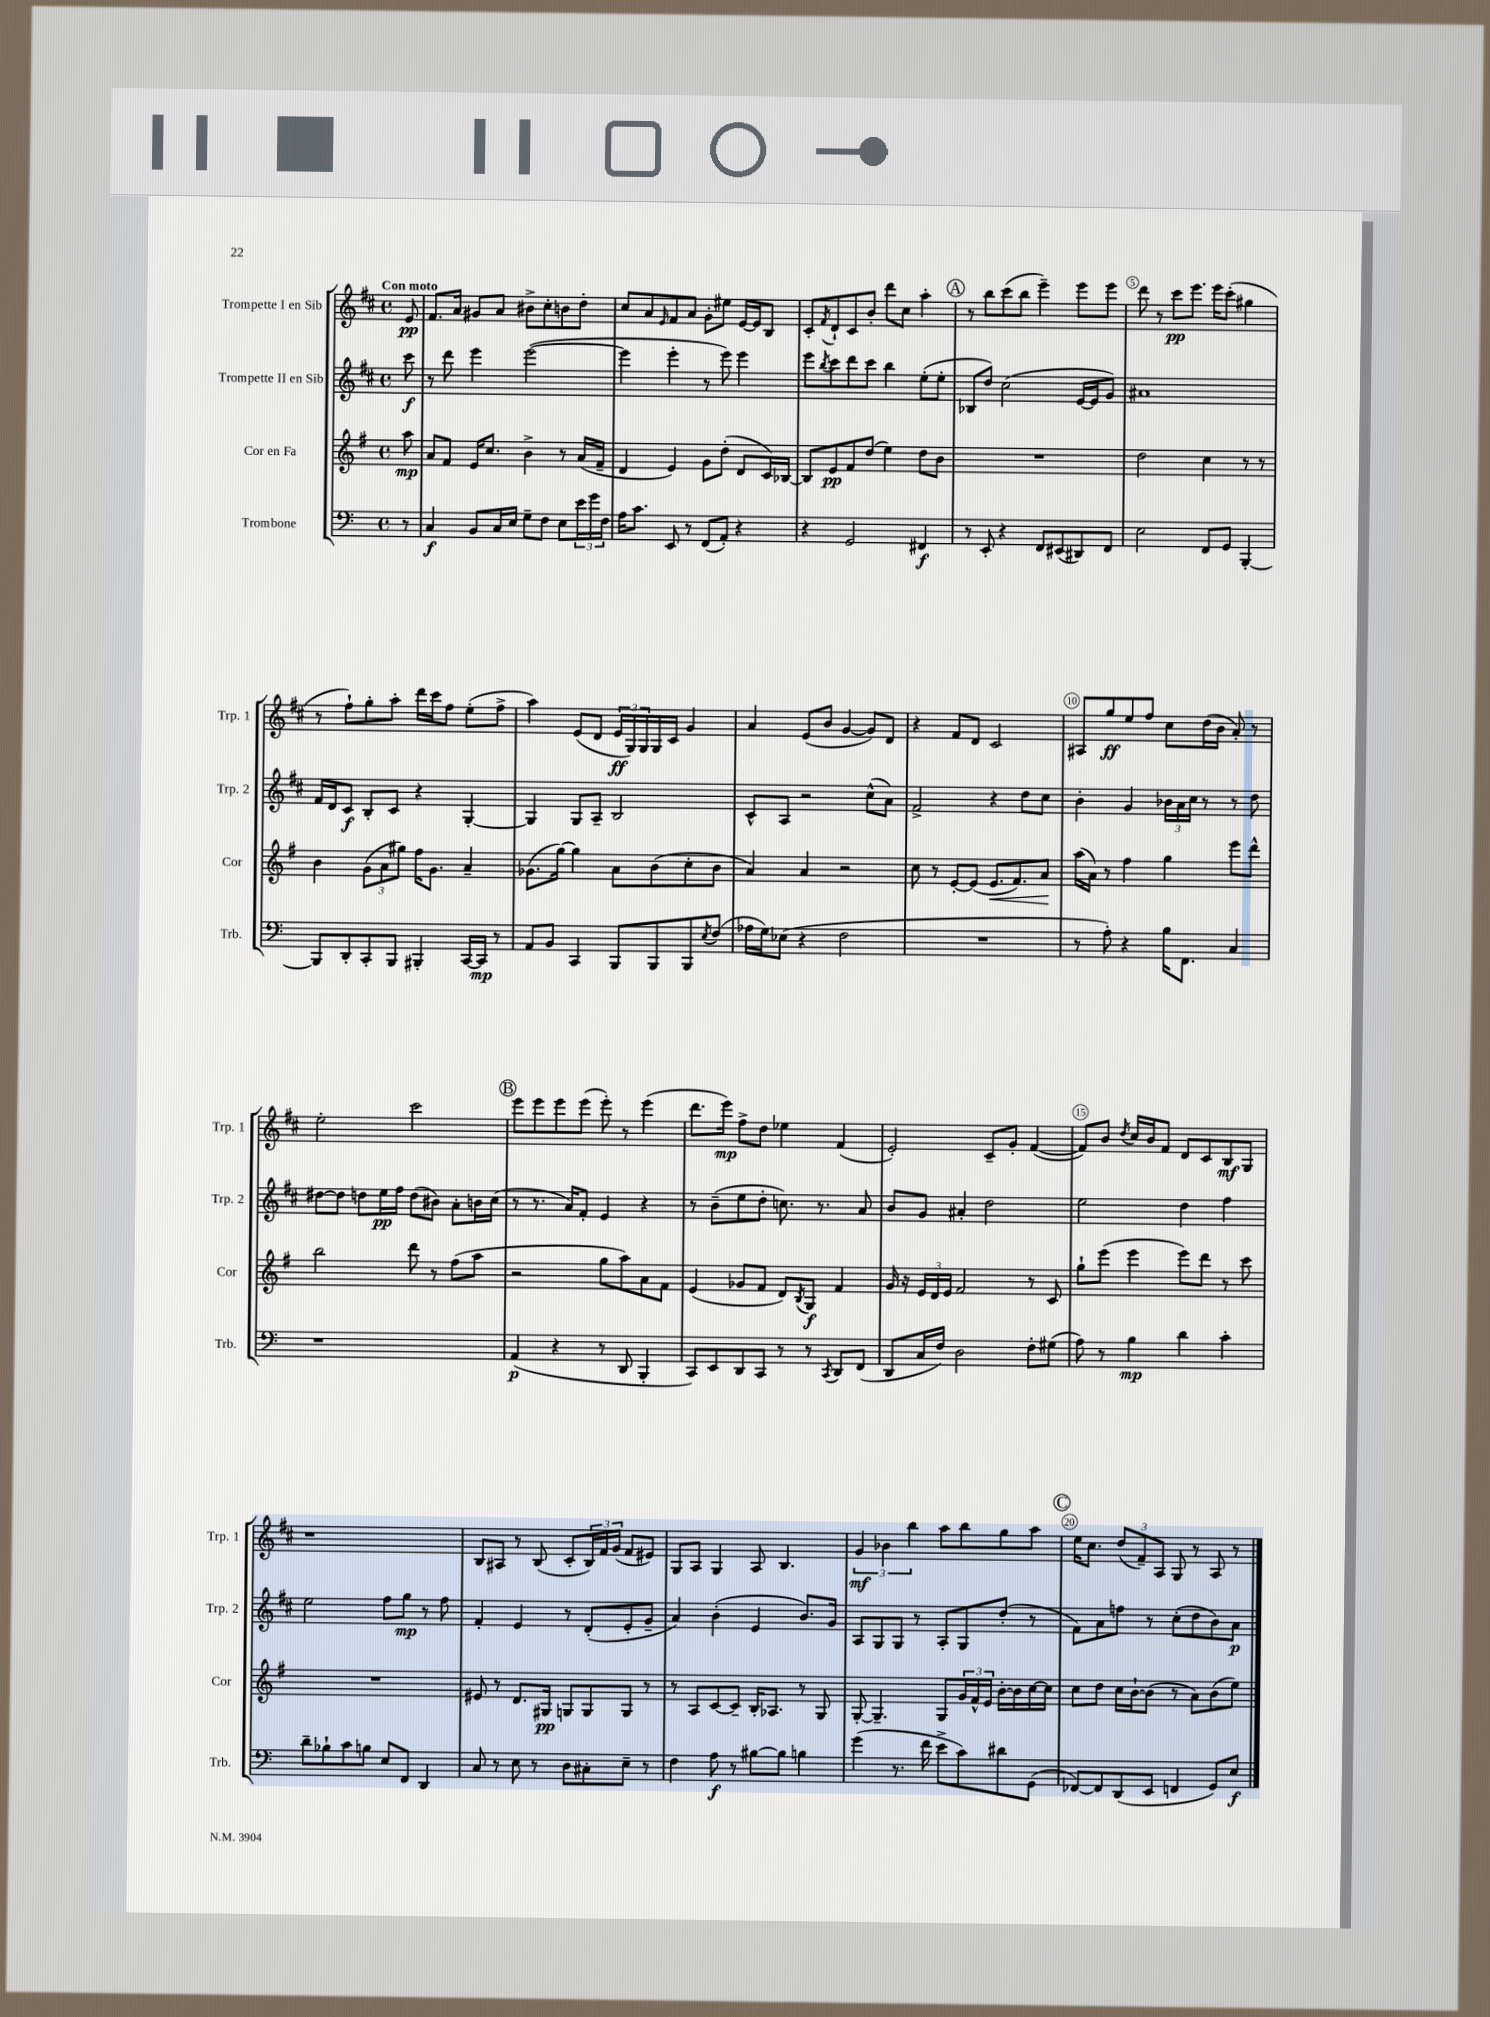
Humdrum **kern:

**kern	**kern	**kern	**kern
*staff4	*staff3	*staff2	*staff1
*clefF4	*clefG2	*clefG2	*clefG2
*k[]	*k[f#]	*k[f#c#]	*k[f#c#]
*M4/4	*M4/4	*M4/4	*M4/4
*met(c)	*met(c)	*met(c)	*met(c)
8r	8aa\	8ccc#\	8e/
=	=	=	=
4C/	8a/L	8r	8.f#/L
.	8f#/J	8ddd\	.
.	.	.	16a/Jk
8BB/L	16e/LK	4eee\	8g#/L
.	8.cc/J	.	.
16C/L	.	.	8a/J
16E/JJ	.	.	.
8G~\L	4b^\	([2eee\	8b#^\L
8F\J	.	.	8cc#'\
8E\L	8r	.	8b\
24e\L	(16a/LL	.	8dd'\J
24g\	.	.	.
.	16f#~/JJ	.	.
24F\JJ	.	.	.
=	=	=	=
16A\LK	4d/	4eee\]	8cc#/L
8.c\J	.	.	.
.	.	.	8a/
.	.	.	16qqe/
8EE/	4e/)	4eee'\	8f#/
8r	.	.	8a/J
(8FF/L	8g\L	8r	8g'\L
8AA'/J)	(8dd'\J	8eee\)	8ee#\J
4r	8d/L	4eee\	[16e/LL
.	.	.	16e/]J
.	16c/L)	.	8B/J
.	[16B-/JJ	.	.
=	=	=	=
4r	8B-/]L	8eee\L	8c#'/L
.	.	8qbb/	8qf#/
.	8e/	8ccc#\	8d`/
2GG/	8f#/	8ddd\	8c#/
.	(8dd/J	8ccc#\J	8b'/J
.	4ee\)	4bb\	8ddd\L
.	.	.	8cc#\J
4FF#/	8dd\L	(8ee'\L	4aa'\
.	8b\J	8ee'\J	.
=	=	=	=
8r	1r	8B-/L	8r
8EE'/	.	8dd/J)	8bb\L
4r	.	(2cc#\	(8ccc#\
.	.	.	8bb\J
8FF/L	.	.	4eee~\)
(8EE#/	.	.	.
8DD#/)	.	[16e/LL	8eee\L
.	.	16e/]J	.
8FF/J	.	8g/J)	8eee\J
=	=	=	=
2E\	2dd\	1a#	8ddd\
.	.	.	8r
.	.	.	8ccc#\L
.	.	.	8.eee\J
8FF/L	4cc\	.	.
.	.	.	16eee\LK
8GG/J	.	.	(8ccc#'\J
[4BBB'/	8r	.	4gg#\
.	8r	.	.
=	=	=	=
8BBB/]L	4b\	16f#/LL	8r
.	.	16d/J	.
8DD'/	.	8c#/J	8ff#`\L)
8CC'/	(12g\L	8B'/L	8gg'\
.	12a\	.	.
8BBB/J	.	8c#/J	8aa'\J
.	12gg#\J)	.	.
4BBB#'/	16ff#\LK	4r	16ddd\LL
.	8.g\J	.	16ccc#\J
.	.	.	8ff#\J
[16CC/LL	4a~/	[4G'/	(8ee'\L
16CC/]JJ	.	.	.
8r	.	.	8ff#^\J
=	=	=	=
8AA/L	(8.g-\L	4G/]	4aa\)
8BB/J	.	.	.
.	[16gg\Jk)	.	.
4CC/	4gg\]	8G/L	(8e/L
.	.	8A~/J	8d/J
8BBB/L	8a\L	2B/	24e/LL
.	.	.	24G/)
.	.	.	24G/
8BBB/	(8b\	.	16G/
.	.	.	16c#/JJ
8BBB/	8cc'\	.	4g/
8qE/	.	.	.
(8F/J	8b\J	.	.
=	=	=	=
16A-\LL	4a/)	8c#^^/L	4a/
16G\J)	.	.	.
(8E-\J	.	8A/J	.
4r	4a/	2r	(8e/L
.	.	.	8b/J
2F\	2r	.	[4g/
.	.	(8cc#^^\L	8g/]L)
.	.	8a\J)	8d/J
=	=	=	=
1r	8cc\	2f#^/	4r
.	8r	.	.
.	[8e'/L	.	8f#/L
.	(8e/]J	.	8d/J
.	8.e/L	4r	2c#/
.	8.f#/)	.	.
.	.	8dd\L	.
.	8a/J	8cc#\J	.
=	=	=	=
8r	(16aa\LL	4b'\	8A#/L
.	16a\JJ)	.	.
8A'\)	8r	.	8gg/
4r	4ff#\	4g/	8ee/
.	.	.	8ff#/J
16B\LK	4gg\	24b-\LL	8cc#\L
.	.	24a\	.
8.FF\J	.	.	.
.	.	24cc#\JJ	.
.	.	8r	(16dd\L
.	.	.	16b\JJ
4C/	8eee\L	8r	8a'/)
.	8ddd^^\J	8dd\	8r
=	=	=	=
1r	2bb\	[8dd#\L	2ee'\
.	.	8dd#\]J	.
.	.	8dd\L	.
.	.	16ee\L	.
.	.	16ff#\JJ	.
.	8ddd\	(8dd\L	2ccc#\
.	8r	8b#\J)	.
.	(8ff#\L	8a'\L	.
.	8aa\J	16b\L	.
.	.	(16cc#\JJ	.
=	=	=	=
(4AA/	2r	8r	8eee\L
.	.	8.r	8eee\
4r	.	.	8eee\
.	.	16a/LK)	.
.	.	8f#'/J	(8eee\J
8r	8gg\L	4e/	8eee'\)
8DD/	8aa\)	.	8r
4BBB'/	8a\	4r	(4eee\
.	8f#\J	.	.
=	=	=	=
8CC/L)	(4e/	8r	8.ddd\L
8EE/	.	(8b~\L	.
.	.	.	16eee\Jk)
8DD/	8g-/L	8ee\	8ff#^\L
8CC/J	8f#/J	8dd'\J	8dd\J
8r	8d/L)	8.cc\)	4ee-\
.	8qB/	.	.
8r	8G/J	.	.
.	.	8.r	.
8qCC/	.	.	.
8DD/L	4f#/	.	(4f#/
(8FF/J	.	8a/	.
=	=	=	=
8DD/L	16g/	8b/L	2e'/)
.	16r	.	.
16C/L	24e/LL	8g/J	.
.	24d/	.	.
16F/JJ)	.	.	.
.	24e/JJ	.	.
2D\	2f#/	4a#'/	.
.	.	2dd\	8c#~/L
.	.	.	8g'/J
8F'\L	8r	.	([4f#/
(8G#\J	8c/	.	.
=	=	=	=
8A\)	8gg`\L	2ee\	8f#/]L)
8r	(8eee\J	.	8b/J
.	.	.	8qdd/
4B\	4eee\	.	16cc#/LL
.	.	.	16b/J
.	.	.	8f#/J
4d\	8eee\L)	4dd\	8d/L
.	8ddd\J	.	8c#/
4c'\	8r	4ff#\	8B/
.	8ccc\	.	8G/J
=	=	=	=
8d~\L	1r	2ee\	1r
8B-`\	.	.	.
8c\	.	.	.
8B\J	.	.	.
8E/L	.	8ff#\L	.
8FF/J	.	8gg\J	.
4DD/	.	8r	.
.	.	8ff#\	.
=	=	=	=
8C/	8e#/	4f#'/	8B/L
8r	8r	.	8A#/J
8E\	8.d/L	4e/	8r
8r	.	.	(8B/
.	16G#/Jk	.	.
8D\L	8G/L	8r	8c#'/L
8C#'\	8G/	(8d'/L	24B/L)
.	.	.	24f#/
.	.	.	(24g/JJ
8E~\J	8G/J	8e'/	8f#/L
8r	8r	8g~/J	8e#/J)
=	=	=	=
4F\	8r	4a/)	8G/L
.	8A/L	.	8A/J
8A\	[8c/	(4b'\	4G/
8r	8c~/]J	.	.
[8B#\L	16B'/LK	4e/	8A/
.	8.A-/J	.	.
8B#\]J	.	.	4.B/
4B\	8r	8.b/L)	.
.	8G/	.	.
.	.	16g/Jk	.
=	=	=	=
(4g\	[8G'/	8A/L	6g/
.	4.G~/]	8G/	.
.	.	.	6b-\
8.r	.	8G/J	.
.	.	.	6bb\
.	.	8r	.
16f\	.	.	.
8e^\L	8G/L	8A'/L	8aa\L
8c\)	24g/L	8G/	8bb\
.	24f#^^/	.	.
.	24e/JJ	.	.
8d#\	[16b'\LL	(8dd'/J	8gg\
.	16b\]	.	.
(8GG\J	[16cc\	8r	8aa\J
.	16cc\]JJ	.	.
=	=	=	=
[8FF-/L)	8cc\L	8f#\L)	16ee\LK
.	.	.	8.cc#\J
8FF-/]	8dd\J	8a\	.
(8DD/	16cc\LL	8ff\J	(12dd/L
.	[16b`\J	.	.
.	.	.	12f#~/)
8EE/J	(8b\]J	8r	.
.	.	.	12A/J
4FF/	8r	(8cc#'\L	8G/
.	8a\L)	8dd\	8r
8GG/L)	(8b\	8b\)	8A/
8E/J	8ee\J)	8a\J	8r
==	==	==	==
*-	*-	*-	*-
